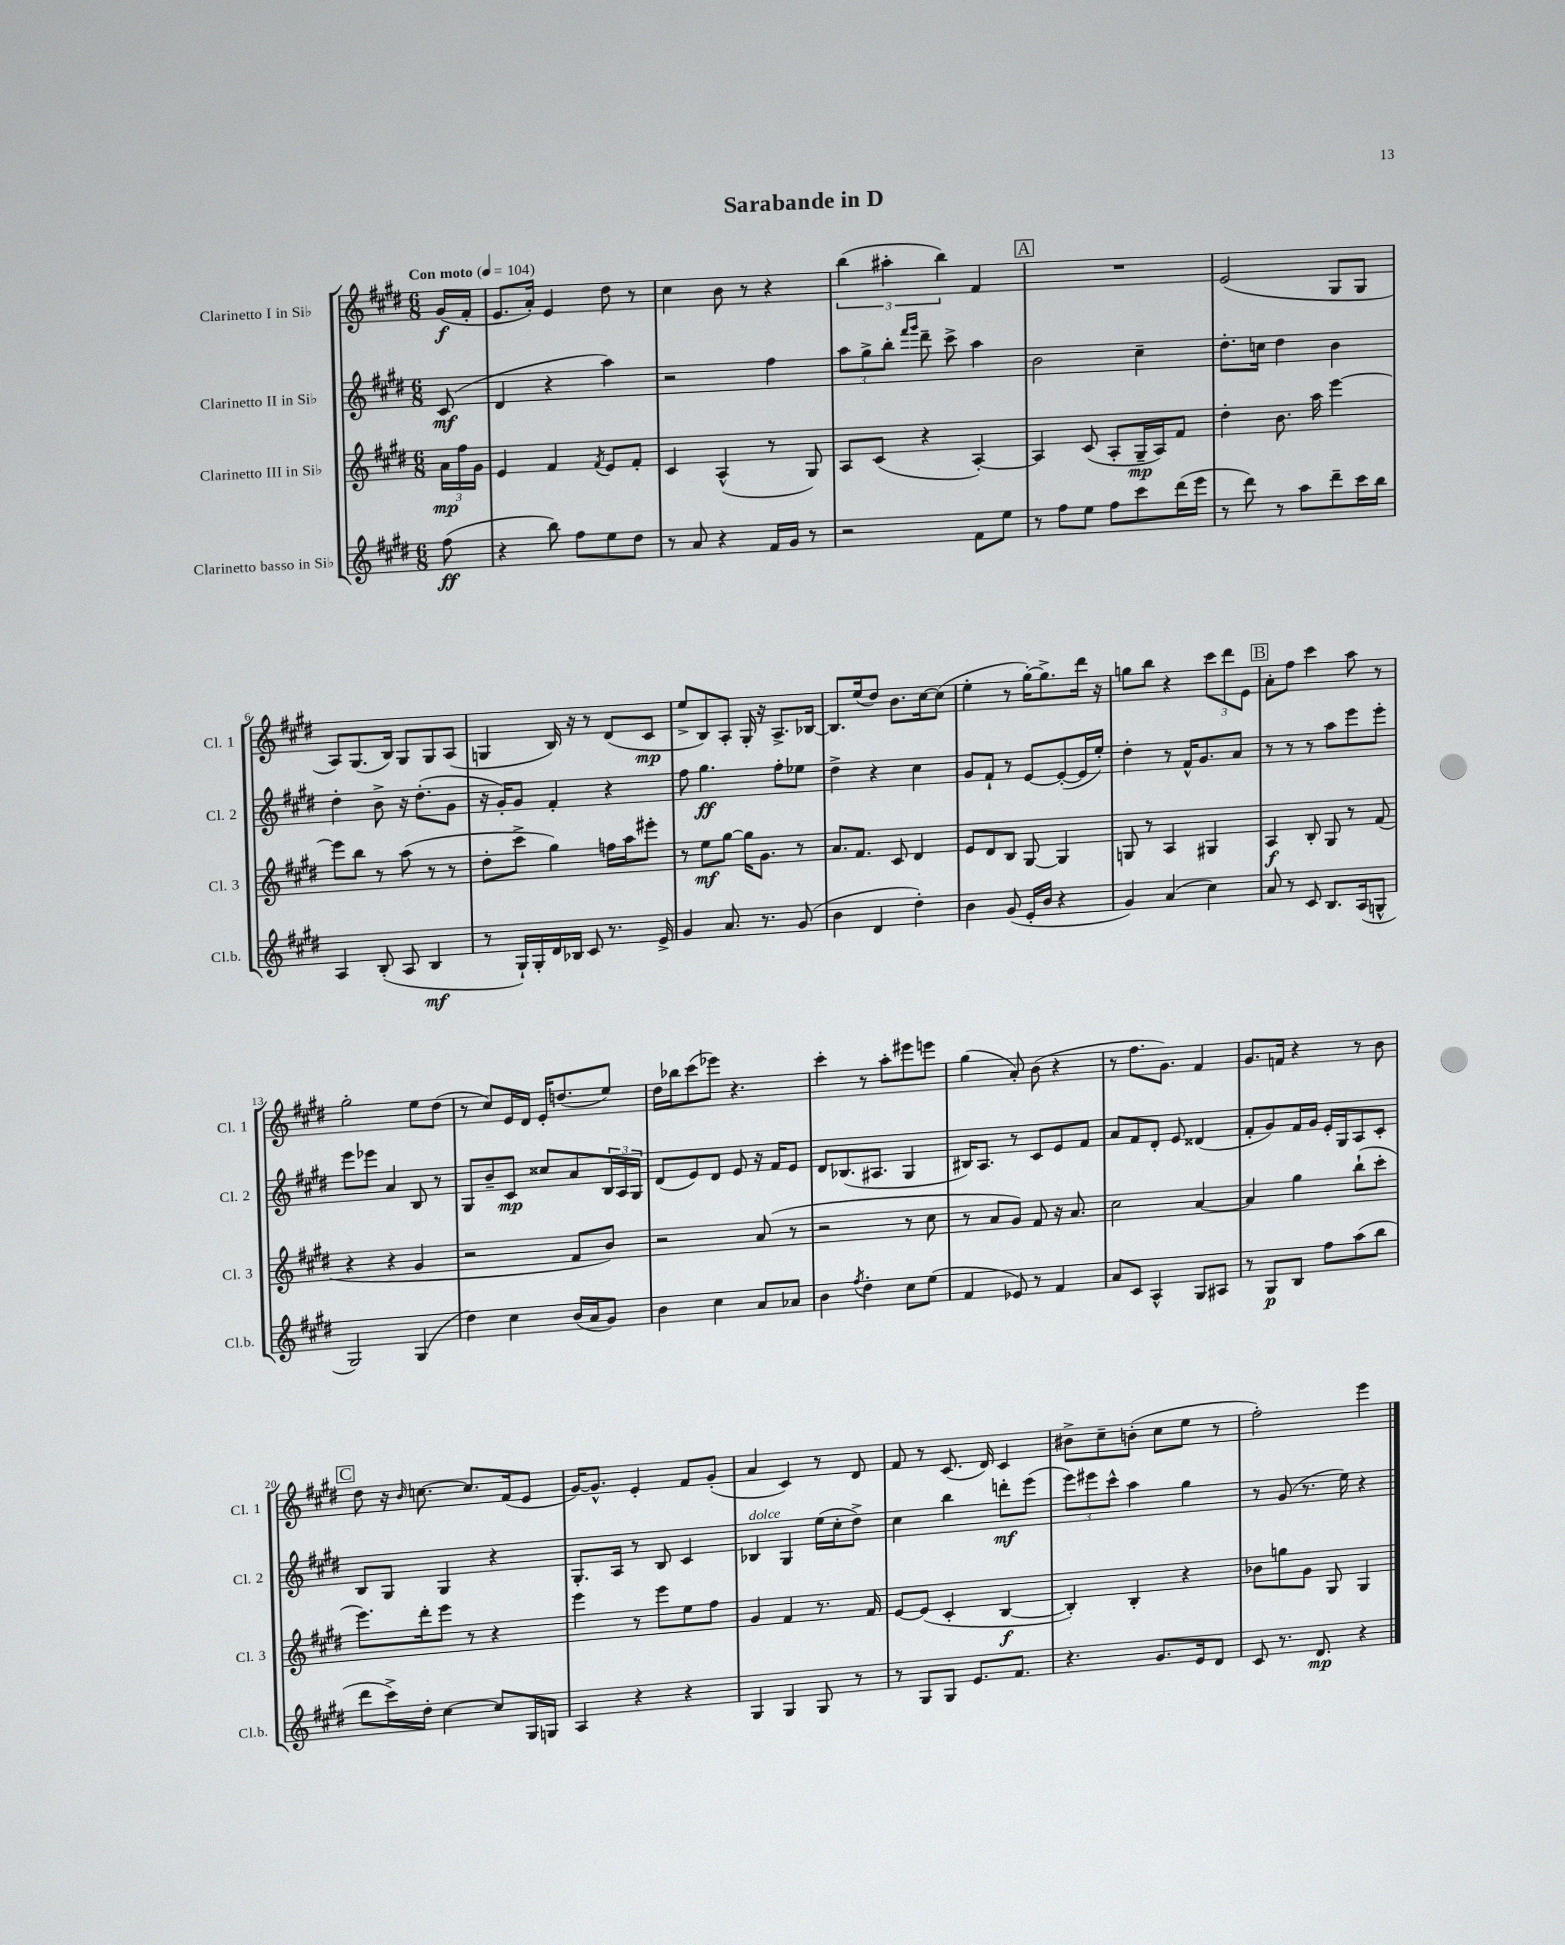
\header { title = "Sarabande in D" }
<<
\new StaffGroup <<
\new Staff = "s0" \with { instrumentName = "Clarinetto I in Sib" shortInstrumentName = "Cl. 1" } {
    \clef treble \key e \major \numericTimeSignature \time 6/8 \partial 8 \tempo "Con moto" 4 = 104
    gis'16\f( fis'16-. |
    e'8. a'16-.) e'4 dis''8 r8 |
    cis''4 b'8 r8 r4 |
    \tuplet 3/2 { b''4( ais''4-. b''4) } fis'4 |
    \mark \markup { \box "A" } R2. |
    e'2( gis8 gis8 |
    a8) gis8.( b16) gis8 gis8 a8( |
    g4 b16) r16 r8 dis'8( cis'8\mp |
    e''8-> b8) a8-. gis16-. r16 a8.-> bes16~ |
    bes8. e''16( dis''8) b'8. cis''16~ cis''8( |
    e''4-. r8 gis''16~-.) gis''8.-> dis'''16 r16 |
    g''8 b''8 r4 \tuplet 3/2 { cis'''8 dis'''8 e'8 } |
    \mark \markup { \box "B" } a'8-. fis''8 cis'''4 a''8 r8 |
    gis''2-. e''8 dis''8( |
    r8 cis''8) e'16 dis'16 e'16-. d''8.( e''8) |
    dis''16 bes''16 cis'''8( ees'''8) r4. |
    cis'''4-. r8 a''8-. eis'''8 e'''8 |
    gis''4( a'8-.) b'8( r4 |
    r8 fis''8. gis'8.) fis'4 |
    gis'8. f'16 r4 r8 b'8 |
    \mark \markup { \box "C" } dis''8 r16 \grace { b'16 } c''8.~ c''8. fis'16( e'8 |
    gis'16~) gis'8.-^ e'4-. fis'8 gis'8-.( |
    a'4 cis'4) r8 dis'8 |
    fis'8 r8 cis'8.( dis'16) cis'4 |
    bis'8-> cis''8-- b'8-.( cis''8 e''8 r8 |
    fis''2-.) e'''4 \bar "|." |
}
\new Staff = "s1" \with { instrumentName = "Clarinetto II in Sib" shortInstrumentName = "Cl. 2" } {
    \clef treble \key e \major \numericTimeSignature \time 6/8 \partial 8
    cis'8\mf( |
    dis'4 r4 a''4) |
    r2 fis''4 |
    \tuplet 3/2 { a''8 gis''8-> b''8-. } \grace { fis'''16 gis'''16 } dis'''8-- cis'''8-> a''4 |
    \mark \markup { \box "A" } b'2 cis''4-- |
    dis''8.-. c''16 dis''4 b'4 |
    dis''4-. b'8-> r16 dis''8.-.( gis'8 |
    r16 gis'16-.) gis'8 fis'4-. r4 |
    fis''8 gis''4.\ff fis''8-. ees''8 |
    dis''4-> r4 cis''4 |
    gis'8 fis'8-! r8 e'8~ e'8~-.( e'16 e''16-.) |
    dis''4-. r8 fis'16-^ gis'8. a'8 |
    \mark \markup { \box "B" } r8 r8 r8 a''8 e'''8 e'''8-. |
    e'''8 ees'''8 a'4 b8 r8 |
    gis8 b'8-- cis'8\mp cisis''8 a'8 \tuplet 3/2 { b16 a16 gis16 } |
    dis'8( e'8) dis'8 e'8 r16 fis'16 e'8 |
    dis'8 bes8.( ais8. gis4 |
    bis16) a8. r8 cis'8 e'8 fis'8 |
    a'8 fis'8 dis'8-. e'8 disis'4( |
    fis'8-. gis'8) fis'16 gis'16 e'16-. gis16 a8 cis'8-. |
    \mark \markup { \box "C" } b8 gis8 gis4 r4 |
    gis8.-. a16 r8 b8 cis'4 |
    bes4^\markup { \italic "dolce" } gis4 e''16( cis''16-. dis''8->) |
    cis''4 b''4 d'''8-.\mf e'''8( |
    \tuplet 3/2 { e'''8) eis'''8 cis'''8-^ } a''4 gis''4 |
    r8 gis'8( r8. e''16) r4 \bar "|." |
}
\new Staff = "s2" \with { instrumentName = "Clarinetto III in Sib" shortInstrumentName = "Cl. 3" } {
    \clef treble \key e \major \numericTimeSignature \time 6/8 \partial 8
    \tuplet 3/2 { a'16\mp fis''16 gis'16 } |
    e'4 fis'4 \acciaccatura { fis'8 } e'8 fis'8-. |
    cis'4 a4-^( r8 gis8) |
    a8 cis'8( r4 a4~-.) |
    \mark \markup { \box "A" } a4 cis'8( a8-. gis16--\mp a16) fis'8 |
    dis''4-. b'8. a''16 e'''4~ |
    e'''8 b''8 r8 a''8( r8 r8 |
    dis''8-. cis'''8-> gis''4) f''16 a''16 eis'''8-. |
    r8 e''8\mf gis''8~ gis''16 gis'8. r8 |
    a'8. fis'8. cis'8 dis'4 |
    e'8 dis'8 b8 gis8~ gis4 |
    g8 r8 a4 gis4 |
    \mark \markup { \box "B" } a4\f b8-. gis8 r8 fis'8( |
    r4 r4 gis'4 |
    r2 fis'8 b'8) |
    r2 a'8( r8 |
    r2 r8 cis''8 |
    r8 a'8 gis'8) fis'8 r16 a'8. |
    cis''2 a'4~ |
    a'4 gis''4 b''8-!( cis'''8-. |
    \mark \markup { \box "C" } e'''8.) dis'''16-. e'''8 r8 r4 |
    e'''4 r8 e'''8 e''8 fis''8 |
    gis'4 fis'4 r8. fis'16 |
    e'8~ e'8( cis'4-. b4~\f |
    b4-.) b4-. r4 |
    bes'8 g''8 gis'8 gis8 gis4 \bar "|." |
}
\new Staff = "s3" \with { instrumentName = "Clarinetto basso in Sib" shortInstrumentName = "Cl.b." } {
    \clef treble \key e \major \numericTimeSignature \time 6/8 \partial 8
    fis''8\ff( |
    r4 b''8) fis''8 e''8 dis''8 |
    r8 a'8 r4 fis'16 gis'16 r8 |
    r2 fis'8 e''8 |
    \mark \markup { \box "A" } r8 fis''8 e''8 fis''8 cis'''8 dis'''16( e'''16 |
    r8 dis'''8) r8 a''8 dis'''8-- cis'''16 b''16 |
    a4 b8-.( a8 b4\mf |
    r8 gis16-!) gis16-. dis'16 bes16 cis'8 r8. e'16-> |
    gis'4 a'8. r8. gis'8( |
    b'4 dis'4 dis''4-.) |
    b'4 gis'8( e'16-. b'16 r4 |
    gis'4) a'4( cis''4) |
    \mark \markup { \box "B" } a'8 r8 cis'8 b8. a16( g8-^ |
    gis2) gis4( |
    dis''4) cis''4 b'16( a'16 gis'8) |
    b'4 cis''4 a'8 aes'8 |
    b'4 \acciaccatura { fis''8 } dis''4-. cis''8 e''8( |
    fis'4 ees'8) r8 fis'4 |
    a'8 cis'8 a4-^ gis8 ais8 |
    r8 gis8\p b8 fis''8 a''8( b''8 |
    \mark \markup { \box "C" } dis'''8 cis'''16->) dis''16-. cis''4~ cis''8 gis16 g16 |
    a4 r4 r4 |
    gis4 gis4 gis8 r8 |
    r8 gis8 gis8 e'8. fis'8. |
    r4. gis'8. e'16 dis'8 |
    cis'8 r8. dis'8.\mp r4 \bar "|." |
}
>>
>>
